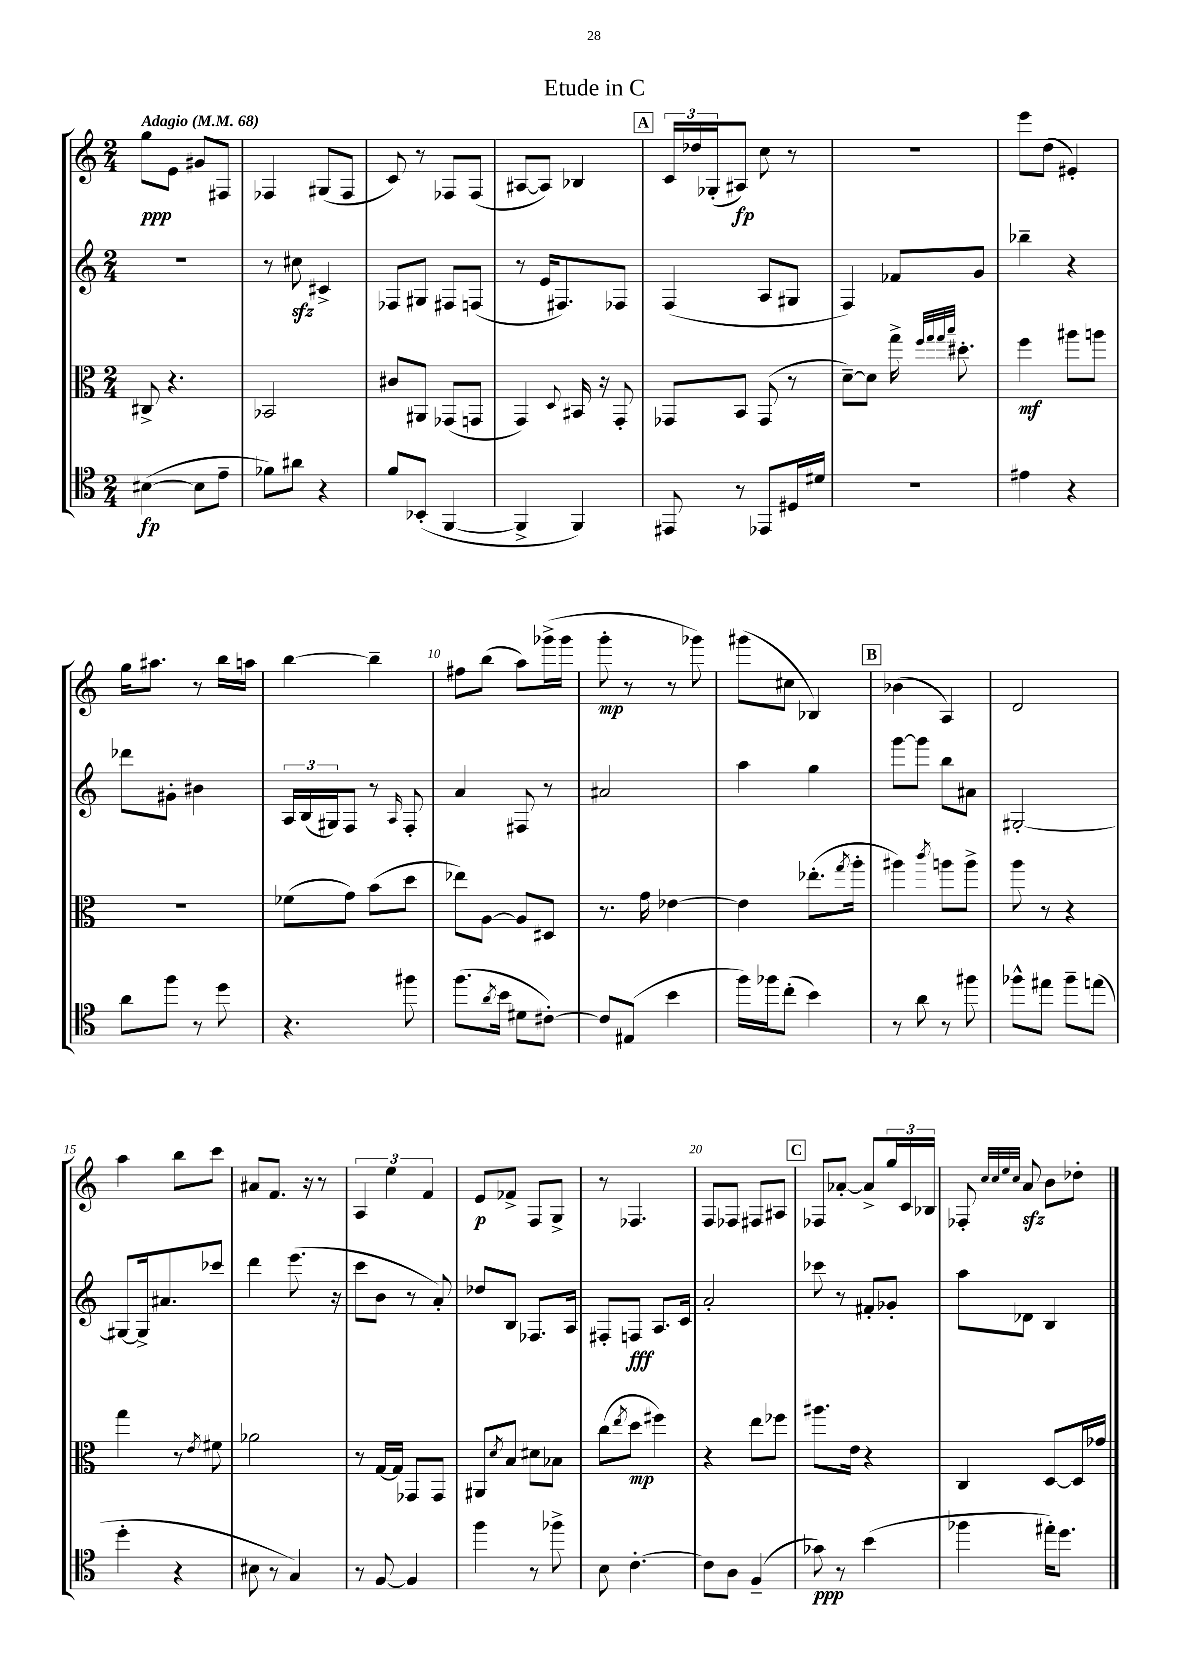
\header { title = "Etude in C" }
<<
\new StaffGroup <<
\new Staff = "s0" {
    \clef treble \key c \major \numericTimeSignature \time 2/4 \tempo "Adagio" 4 = 68
    g''8\ppp e'8 gis'8 fis8 |
    fes4 gis8( fes8 |
    c'8) r8 fes8 fes8( |
    ais8~ ais8) bes4 |
    \mark \markup { \box "A" } \tuplet 3/2 { c'16 des''16 ges16-.( } ais8\fp) c''8 r8 |
    r2 |
    e'''8 d''8( eis'4-.) |
    g''16 ais''8. r8 b''16 a''16 |
    b''4~ b''4-- |
    fis''8 b''8( a''8) ges'''16->( ges'''16 |
    g'''8-.\mp r8 r8 ges'''8) |
    gis'''8( cis''8 bes4) |
    \mark \markup { \box "B" } bes'4( a4) |
    d'2 |
    a''4 b''8 c'''8 |
    ais'8 f'8. r16 r8 |
    \tuplet 3/2 { a4 e''4 f'4 } |
    e'8\p fes'8-> f8 g8-> |
    r8 fes4. |
    f8 fes8 fis8 ais8 |
    \mark \markup { \box "C" } fes8 aes'8~-. aes'8-> \tuplet 3/2 { g''16 c'16 bes16 } |
    fes8-. \grace { c''32 c''32 e''32 c''32 } a'8\sfz b'8 des''8-. \bar "|." |
}
\new Staff = "s1" {
    \clef treble \key c \major \numericTimeSignature \time 2/4
    R2 |
    r8 cis''8\sfz cis'4-> |
    fes8 gis8 fis8 f8( |
    r8 e'16 fis8.) fes8 |
    \mark \markup { \box "A" } f4( a8 gis8 |
    f4) fes'8 g'8 |
    bes''4-- r4 |
    des'''8 gis'8-. bis'4 |
    \tuplet 3/2 { a16 b16( gis16) } f8 r8 \grace { a16 } f8-. |
    a'4 fis8 r8 |
    ais'2 |
    a''4 g''4 |
    \mark \markup { \box "B" } g'''8~ g'''8 b''8 ais'8 |
    gis2~-. |
    gis8~ gis16-> ais'8. ces'''8 |
    d'''4 e'''8.( r16 |
    c'''8 b'8 r8 a'8-.) |
    des''8 b8 fes8. a16 |
    fis8-. f8\fff a8. c'16 |
    a'2-. |
    \mark \markup { \box "C" } ces'''8 r8 fis'8-. ges'8-. |
    a''8 des'8 b4 \bar "|." |
}
\new Staff = "s2" {
    \clef alto \key c \major \numericTimeSignature \time 2/4
    cis8-> r4. |
    bes,2 |
    cis'8 ais,8 ges,8( g,8 |
    g,4) \appoggiatura { d8 } bis,16 r16 g,8-. |
    \mark \markup { \box "A" } ges,8 b,8 ges,8( r8 |
    d'8~--) d'8 g''16-> \grace { f''32 g''32 g''32 b''32 } dis''8.-. |
    f''4\mf ais''8 a''8 |
    R2 |
    fes'8( g'8) b'8( d''8 |
    ees''8) a8~ a8 dis8 |
    r8. g'16 ees'4~ |
    ees'4 ees''8.-.( \acciaccatura { g''8 } a''16-. |
    \mark \markup { \box "B" } ais''4) \acciaccatura { c'''8 } a''8 a''8-> |
    a''8 r8 r4 |
    g''4 r8 \acciaccatura { e'8 } fis'8 |
    aes'2 |
    r8 g16~ g16 ges,8 ges,8 |
    ais,8 \acciaccatura { d'8 } b8 dis'8 bes8 |
    c''8( \acciaccatura { e''8 } d''8\mp fis''4) |
    r4 e''8 fes''8 |
    \mark \markup { \box "C" } ais''8. e'16 r4 |
    c4 d8~ d16 ges'16 \bar "|." |
}
\new Staff = "s3" {
    \clef tenor \key c \major \numericTimeSignature \time 2/4
    bis4~\fp( bis8 e'8-- |
    fes'8) ais'8 r4 |
    f'8 bes,8-.( f,4~ |
    f,4-> f,4) |
    \mark \markup { \box "A" } eis,8 r8 ees,8 dis16 dis'16 |
    r2 |
    eis'4 r4 |
    a'8 f''8 r8 d''8 |
    r4. fis''8 |
    f''8.( \acciaccatura { a'8 } b'16 dis'8 cis'8~-.) |
    cis'8 eis8( b'4 |
    f''16) fes''16 c''8-.( b'4) |
    \mark \markup { \box "B" } r8 a'8 r8 fis''8 |
    fes''8-^ eis''8 fes''8-- e''8( |
    d''4-. r4 |
    bis8 r8 g4) |
    r8 f8~ f4 |
    f''4 r8 fes''8-> |
    b8 c'4.~-. |
    c'8 a8 f4--( |
    \mark \markup { \box "C" } ges'8\ppp) r8 b'4( |
    fes''4 eis''16-.) d''8. \bar "|." |
}
>>
>>
\layout { \context { \Score \override BarNumber.break-visibility = ##(#f #t #t) barNumberVisibility = #(every-nth-bar-number-visible 5) } }
